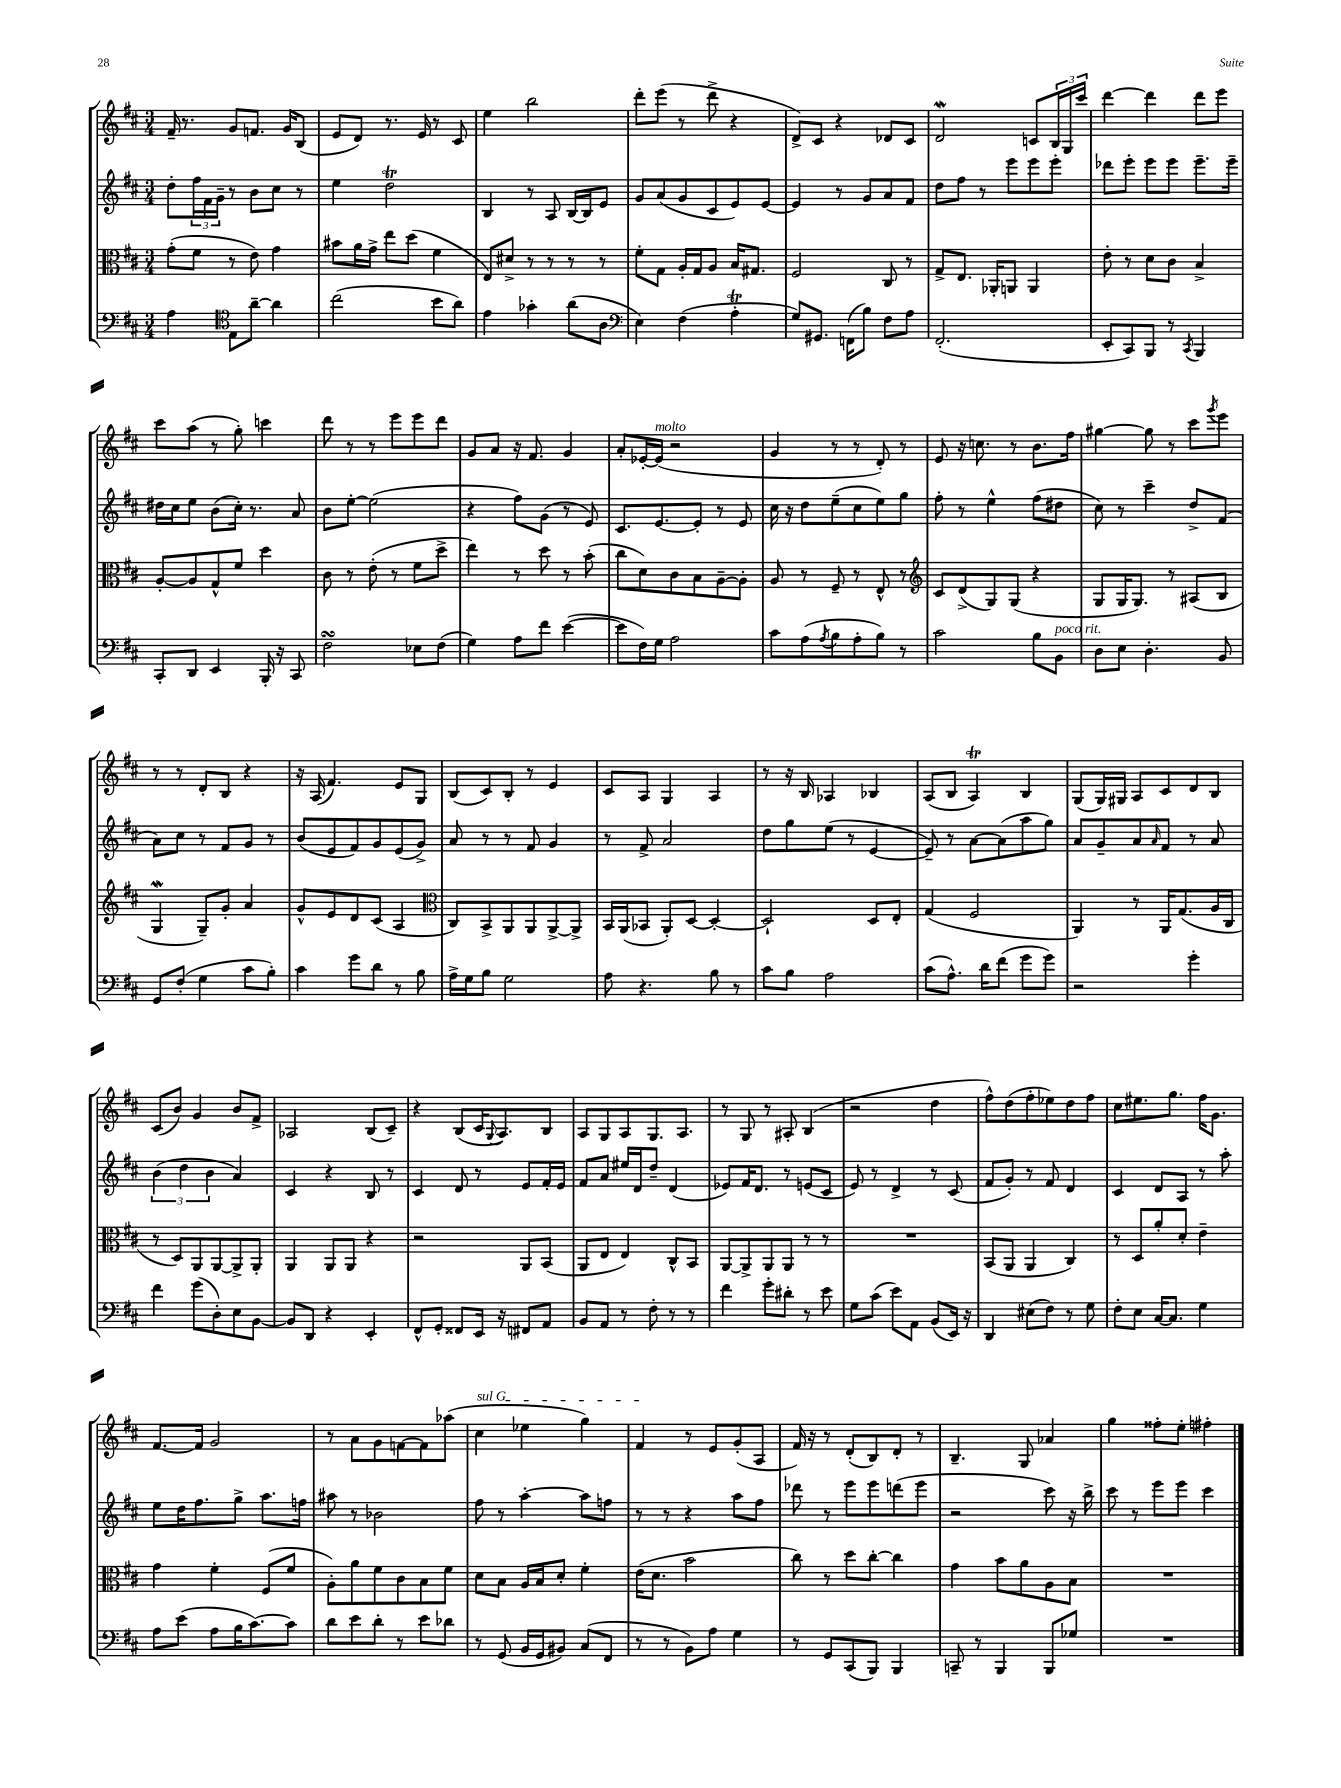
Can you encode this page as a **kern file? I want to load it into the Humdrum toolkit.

**kern	**kern	**kern	**kern
*part4	*part3	*part2	*part1
*staff4	*staff3	*staff2	*staff1
*clefF4	*clefC3	*clefG2	*clefG2
*k[f#c#]	*k[f#c#]	*k[f#c#]	*k[f#c#]
*M3/4	*M3/4	*M3/4	*M3/4
=61	=61	=61	=61
4A\	(8g'\L	8dd'\L	16f#~/
.	.	.	8.r
.	8f#\J	24ff#\L	.
.	.	24f#\	.
.	.	24g~\JJ	.
*clefC4	*	*	*
8E\L	8r	8r	8g/L
[8a~\J	8e\)	8b\L	8.fn/J
4a\]	4g\	8cc#\J	.
.	.	.	16g/KL
.	.	8r	(8B/J
=62	=62	=62	=62
(2cc#\	8b#X\L	4ee\	8e/L
.	16a\L	.	8d/J)
.	16g^\JJ	.	.
.	8ee\L	2ddT\	8.r
.	(8dd\J	.	.
.	.	.	16e/
8b\L	4f#\	.	8r
8a\J)	.	.	8c#/
=63	=63	=63	=63
4e\	8E/L)	4B/	4ee\
.	8d#X^/J	.	.
4g-X'\	8r	8r	2bb\
.	8r	8A/	.
(8a\L	8r	[16B/LL	.
.	.	16B/J]	.
8A\J	8r	8e/J	.
=64	=64	=64	=64
*clefF4	*	*	*
4E\)	8f#'\L	8g/L	8ddd'\L
.	8G\J	(8a/	(8eee\J
(4F#\	16A'/LL	8g/	8r
.	16G/J	.	.
.	8A/J	8c#/	8ddd^\
4AT'\	16B/KL	8e/)	4r
.	8.G#X/J	.	.
.	.	[8e/J	.
=65	=65	=65	=65
8G/L)	2F#/	4e/]	8d^/L)
8.GG#X/J	.	.	8c#/J
.	.	8r	4r
(16FFn\KL	.	.	.
8B\J)	.	8g/L	.
8F#\L	8C#/	8a/	8d-X/L
8A\J	8r	8f#/J	8c#/J
=66	=66	=66	=66
(2.FF#'/	8G^/L	8dd\L	2dw/
.	8.E/J	8ff#\J	.
.	.	8r	.
.	16AA-X'/KL	.	.
.	8AAn/J	8eee\L	.
.	4AA/	8eee\	8cn/L
.	.	8eee'\J	24B/L
.	.	.	24G/
.	.	.	24ccc#/JJ
=67	=67	=67	=67
8EE'/L	8e'\	8ddd-X\L	[4ddd\
8CC#/)	8r	8eee'\J	.
8BBB/J	8d\L	8eee\L	4ddd\]
8r	8c#\J	8eee\J	.
8qCC#/	.	.	.
4BBB/	4B^/	8.eee~\L	8ddd\L
.	.	.	8eee\J
.	.	16eee~\Jk	.
!!LO:LB:g=z
=68	=68	=68	=68
8CC#'/L	[8A'/L	16dd#X\LL	8ccc#\L
.	.	16cc#\J	.
8DD/J	8A/]	8ee\J	(8aa\J
4EE/	8G^^/	(8b\L	8r
.	8f#/J	16cc#'\Jk)	8gg'\)
.	.	8.r	.
16BBB'/	4dd\	.	4cccn\
16r	.	.	.
8CC#/	.	8a/	.
=69	=69	=69	=69
2F#sSsS\	8c#\	8b\L	8ddd\
.	8r	[8ee'\J	8r
.	(8e'\	(2ee\]	8r
.	8r	.	8eee\L
8E-X\L	8f#\L	.	8eee\
(8F#\J	8dd^\J	.	8ddd\J
=70	=70	=70	=70
4G\)	4ee\)	4r	8g/L
.	.	.	8a/J
8A\L	8r	8ff#\L)	16r
.	.	.	8.f#/
8f#\J	8dd\	(8g\J	.
([4e\	8r	8r	4g/
.	(8b'\	8e/)	.
=71	=71	=71	=71
8e\L]	8cc#\L	8.c#/L	8a'/L
16F#\L)	8d\)	.	[16e-X'/L
!	!	!	!LO:TX:a:i:t=molto
16G\JJ	.	[8.e/	(16e-/JJ]
2A\	8c#\	.	2r
.	8B\	8e'/J]	.
.	[8A~\	8r	.
.	8A'\J]	8e/	.
=72	=72	=72	=72
8c#\L	8A/	16cc#\	4g/
.	.	16r	.
(8A\	8r	8dd\L	.
8qA/	.	.	.
8B\	8F#~/	(8ee~\	8r
8A'\	8r	8cc#\	8r
8B\J)	8E^^/	8ee\)	8d'/)
8r	8r	8gg\J	8r
=73	=73	=73	=73
*	*clefG2	*	*
2c#\	8c#/L	8ff#'\	8e/
.	(8d^/	8r	16r
.	.	.	8.ccn\
.	8G/)	4ee^^\	.
.	(8G/J	.	8r
8B\L	4r	(8ff#\L	8.b\L
!LO:TX:a:i:t=poco rit.	!	!	!
8BB\J	.	8dd#X\J	.
.	.	.	16ff#\Jk
=74	=74	=74	=74
8D\L	8G/L	8cc#\)	[4gg#X\
8E\J	16G/K	8r	.
.	8.G/J)	.	.
4.D'\	.	4ccc#~\	8gg#\]
.	8r	.	8r
.	(8A#X/L	8dd^/L	8ccc#\L
.	.	.	8qggg/
8BB/	8B/J	(8f#/J	8eee\J
!!LO:LB:g=z
=75	=75	=75	=75
8GG/L	4Gw/	8a\L)	8r
(8F#'/J	.	8cc#\J	8r
4G\	8G~/L)	8r	8d'/L
.	8g'/J	8f#/L	8B/J
8c#\L	4a/	8g/J	4r
8B'\J)	.	8r	.
=76	=76	=76	=76
4c#\	8g^^/L	(8b/L	16r
.	.	.	(16A/
.	8e/	8e/	4.f#/)
8g\L	8d/	8f#/)	.
8d\J	(8c#/J	8g/	.
8r	4A/	(8e/	8e/L
8B\	.	8g^/J)	8G/J
=77	=77	=77	=77
*	*clefC3	*	*
16A^\LL	8C#/L)	8a/	(8B/L
16G\J	.	.	.
8B\J	8BB^/	8r	8c#/)
2G\	8AA/	8r	8B'/J
.	8AA/	8f#/	8r
.	[8AA^/	4g/	4e/
.	8AA^/J]	.	.
=78	=78	=78	=78
8A\	16BB/LL	8r	8c#/L
.	(16AA/J	.	.
4.r	8BB-X/J	8f#^/	8A/J
.	8AA'/L)	2a/	4G/
.	[8D/J	.	.
8B\	4D'/_	.	4A/
8r	.	.	.
=79	=79	=79	=79
8c#\L	2D`/]	8dd\L	8r
8B\J	.	8gg\	16r
.	.	.	16B/
2A\	.	(8ee\J	4A-X/
.	.	8r	.
.	8D/L	[4e/	4B-X/
.	8E'/J	.	.
=80	=80	=80	=80
(8c#\L	(4G/	8e~/])	(8A/L
8.A^^\J)	.	8r	8B/J
.	2F#/	[8a\L	4AT/)
16d\KL	.	.	.
(8f#\J	.	(8a\]	.
8g\L	.	8aa\	4B/
8g\J)	.	8gg\J)	.
=81	=81	=81	=81
2r	4AA/)	8a/L	(8G/L
.	.	8g~/	16G/L)
.	.	.	16G#X/JJ
.	8r	8a/	8A/L
.	.	16qqa/	.
.	16AA/KL	8f#/J	8c#/
.	(8.G/	.	.
4g'\	.	8r	8d/
.	16A/L	8a/	8B/J
.	16C#/JJ	.	.
!!LO:LB:g=z
=82	=82	=82	=82
4f#\	8r	(6b\	(8c#/L
.	8D/L)	.	8b/J)
.	.	6dd\	.
(8g\L	8AA/	.	4g/
.	.	6b\	.
8D'\)	[8AA/	.	.
8E\	8AA^/]	4a/)	8b/L
[8BB\J	8AA'/J	.	8f#^/J
=83	=83	=83	=83
8BB/L]	4AA/	4c#/	2A-X/
8DD/J	.	.	.
4r	8AA/L	4r	.
.	8AA/J	.	.
4EE'/	4r	8B/	(8B/L
.	.	8r	8c#~/J)
=84	=84	=84	=84
8FF#^^/L	2r	4c#/	4r
8GG'/J	.	.	.
8FF##X/L	.	8d/	(8B/L
16EE/Jk	.	8r	16c#/K
.	.	.	8qqG/
16r	.	.	8.A/)
8FF#X/L	8AA/L	8e/L	.
8AA/J	(8BB/J	16f#'/L	8B/J
.	.	16e/JJ	.
=85	=85	=85	=85
8BB/L	8AA/L	8f#/L	8A/L
8AA/J	8E/J	8a/J	8G/
8r	4E/)	16ee#X/LL	8A/
.	.	16d/J	.
8F#'\	.	8dd~/J	8.G/
8r	8C#^^/L	(4d/	.
.	.	.	8.A/J
8r	8BB/J	.	.
=86	=86	=86	=86
4f#\	[8AA/L	8e-X/L)	8r
.	8AA^/]	16f#/K	8G/
.	.	8.d/J	.
8g'\L	8AA/	.	8r
8d#X'\J	8AA/J	8r	8A#X'/
8r	8r	(8en/L	(4B/
8e\	8r	8c#/J	.
=87	=87	=87	=87
8G\L	2.r	8e/)	2r
(8c#\J	.	8r	.
8e\L)	.	4d^/	.
8AA\J	.	.	.
(8BB/L	.	8r	4dd\
16EE/Jk)	.	(8c#/	.
16r	.	.	.
=88	=88	=88	=88
4DD/	(8BB/L	8f#/L	8ff#^^\L)
.	8AA/J	8g'/J)	(8dd\
(8E#X\L	4AA/	8r	8ff#'\
8F#\J)	.	8f#/	8ee-X\)
8r	4C#/)	4d/	8dd\
8G\	.	.	8ff#\J
=89	=89	=89	=89
8F#'\L	8r	4c#/	8cc#\L
8E\J	8D/L	.	8.ee#X\
[16C#/KL	8a'/	8d/L	.
8.C#/J]	.	.	8.gg\J
.	8d'/J	8A/J	.
4G\	4e~\	8r	16ff#\KL
.	.	.	8.g\J
.	.	8aa'\	.
!!LO:LB:g=z
=90	=90	=90	=90
8A\L	4g\	8ee\L	[8.f#/L
(8e\J	.	16dd\K	.
.	.	8.ff#\	16f#/Jk]
8A\L	4f#'\	.	2g/
16B\K	.	8gg^\J	.
[8.c#\)	.	.	.
.	(8F#/L	8.aa\L	.
8c#\J]	8f#/J	.	.
.	.	16ffn\Jk	.
=91	=91	=91	=91
8d\L	8A'\L)	8aa#X\	8r
8e\	8a\	8r	8a\L
8d'\J	8f#\	2b-X\	8g\
8r	8c#\	.	[8fn\
8e\L	8B\	.	8f\]
8d-X\J	8f#\J	.	(8aa-X\J
=92	=92	=92	=92
!	!	!	!LO:TX:a:i:t=sul G
8r	8d\L	8ff#\	4cc#\
(8GG/	8B\J	8r	.
16BB/LL	16A/LL	[4aa'\	4ee-X\
16GG/J	16B/J	.	.
8BB#X/J)	8d'/J	.	.
(8C#/L	4f#'\	8aa\L]	4gg\)
8FF#/J	.	8ffn\J	.
=93	=93	=93	=93
8r	(16e\KL	8r	4f#/
.	8.d\J	.	.
8r	.	8r	.
8BB\L)	2b\	4r	8r
8A\J	.	.	8e/L
4G\	.	8aa\L	(8g'/
.	.	8ff#\J	8A/J
=94	=94	=94	=94
8r	8cc#\)	8ddd-X\	16f#/)
.	.	.	16r
8GG/L	8r	8r	8r
(8CC#/	8dd\L	8eee\L	(8d'/L
8BBB/J)	[8cc#'\J	8eee\	8B/)
4BBB/	4cc#\]	(8dddn\	8d'/J
.	.	8eee\J	8r
=95	=95	=95	=95
8CCn~/	4g\	2r	4.B~/
8r	.	.	.
4BBB/	8b\L	.	.
.	8a\	.	8G/
8BBB/L	8A\	8ccc#\)	4a-X/
8G-X/J	8B\J	16r	.
.	.	16bb^\	.
=96	=96	=96	=96
2.r	2.r	8ccc#\	4gg\
.	.	8r	.
.	.	8eee\L	8ff##X'\L
.	.	8eee\J	8ee'\J
.	.	4ccc#\	4ff#X'\
==	==	==	==
*-	*-	*-	*-
